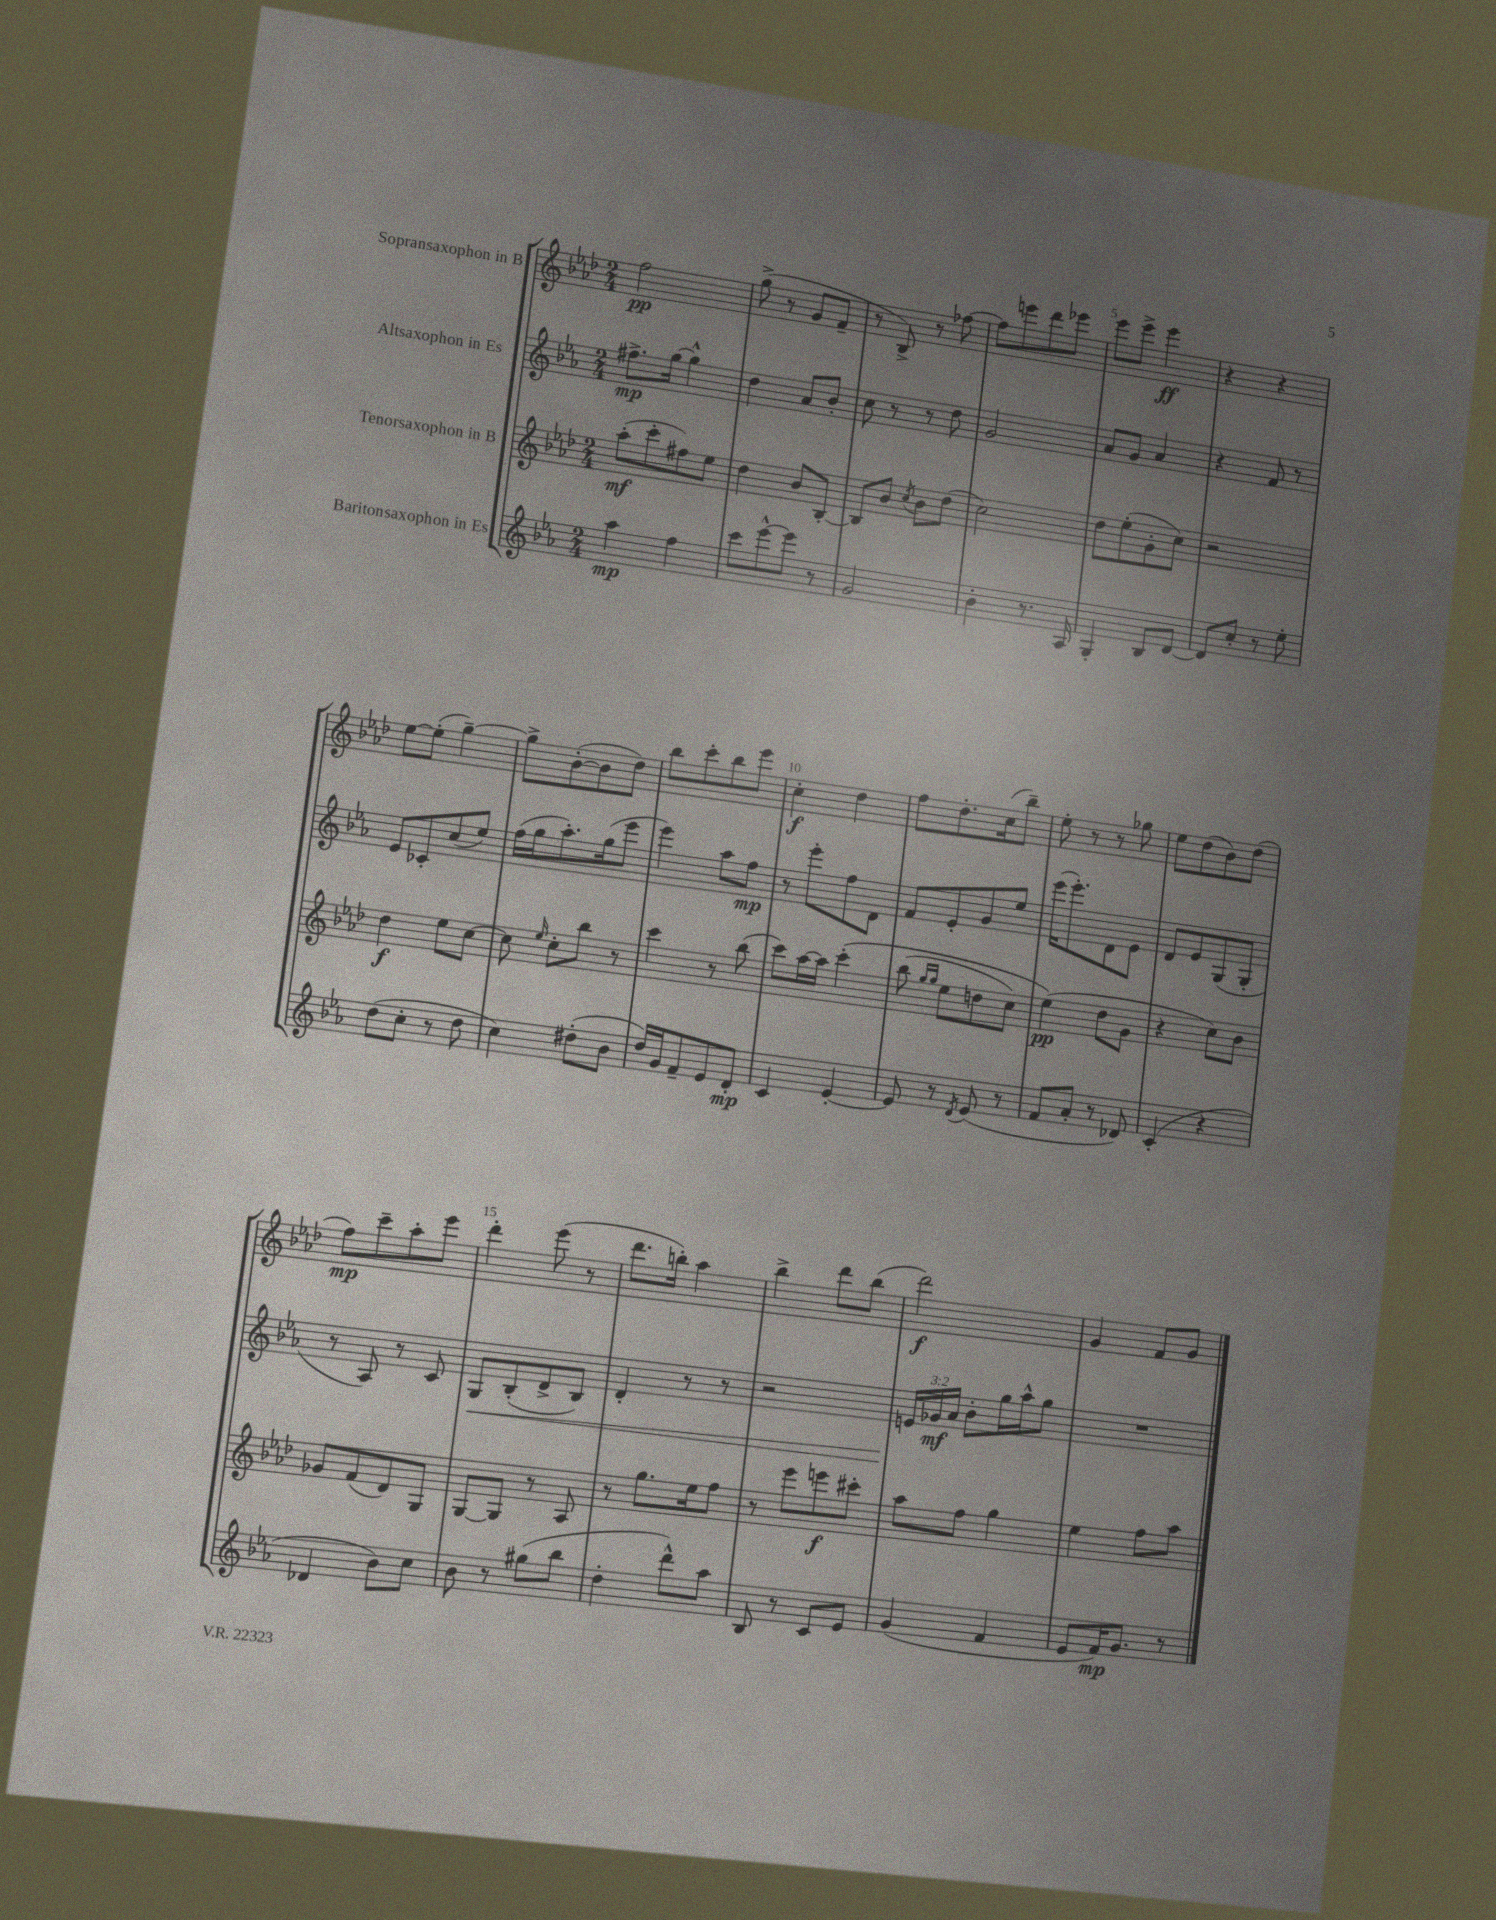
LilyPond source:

<<
\new StaffGroup <<
\new Staff = "s0" \with { instrumentName = "Sopransaxophon in B" } {
    \clef treble \key aes \major \numericTimeSignature \time 2/4
    \autoBeamOff f''2\pp |
    g''8->( r8 g'8[ f'8]-- |
    r8 bes8->) r8 fes''8~ |
    fes''8[ e'''8 des'''8 ees'''8] |
    ees'''8[ ees'''8]-> ees'''4\ff |
    r4 r4 |
    ees''8[~ ees''8]-.( g''4~--) |
    g''8[-> bes'8~-.( bes'8 des''8]) |
    bes''8[ c'''8-. bes''8 ees'''8] |
    c''4-.\f des''4 |
    f''8[ des''8.-. c''16( bes''8]--) |
    ees''8-. r8 r8 ges''8 |
    ees''8[ des''8( bes'8) des''8]( |
    f''8[\mp) c'''8-- aes''8-. ees'''8] |
    des'''4-. ees'''8( r8 |
    des'''8.[ b''16]-.) aes''4 |
    bes''4-> des'''8[ bes''8]( |
    des'''2\f) |
    g'4 f'8[ g'8] \bar "|." |
}
\new Staff = "s1" \with { instrumentName = "Altsaxophon in Es" } {
    \clef treble \key ees \major \numericTimeSignature \time 2/4 \override Staff.TupletNumber.text = #tuplet-number::calc-fraction-text
    \autoBeamOff fis''8.[->\mp g''16]~ g''4-^ |
    d''4 aes'8[ bes'8]-. |
    c''8 r8 r8 d''8 |
    g'2 |
    aes'8[ g'8] aes'4 |
    r4 f'8 r8 |
    ees'8[ ces'8-. c''8( ees''8]) |
    f''16[( g''16 aes''8.-.) g''16( ees'''8] |
    ees'''4) aes''8[ f''8]\mp |
    r8 ees'''8[-. f''8 d'8] |
    f'8[ ees'8-. g'8 ees''8] |
    ees'''16[( ees'''8.-.) d'8 ees'8] |
    d'8[ ees'8 g8( g8]-. |
    r8 aes8) r8 c'8 |
    g8[\< bes8-.( d'8-> bes8]) |
    d'4-. r8 r8 |
    r2 |
    \tuplet 3/2 { e'16[\! ges'16\mf aes'16] } bes'8[-. g''16 aes''16-^ g''8] |
    R2 \bar "|." |
}
\new Staff = "s2" \with { instrumentName = "Tenorsaxophon in B" } {
    \clef treble \key aes \major \numericTimeSignature \time 2/4
    \autoBeamOff aes''8[-.\mf( c'''8-. fis''8) ees''8] |
    des''4 bes'8[ bes8]~-. |
    bes8[ bes'8] \acciaccatura { c''8 } bes'8[ des''8]( |
    c''2) |
    des''8[ ees''8-.( g'8-. c''8]) |
    r2 |
    des''4\f ees''8[ c''8]~ |
    c''8 \grace { ees''16 } c''8[-. bes''8] r8 |
    c'''4 r8 bes''8( |
    c'''8[) aes''16~ aes''16] c'''4-.\( |
    bes''8( \grace { g''16[ g''16] } ees''8[ d''8 c''8]) |
    ees''4\pp(\) des''8[ g'8] |
    r4 c''8[) bes'8] |
    ges'8[ f'8( des'8) g8] |
    g8[~ g8] r8 aes8 |
    r8 g''8.[ ees''16 f''8] |
    r8 ees'''8[ e'''8\f cis'''8]-. |
    aes''8[ f''8] g''4 |
    ees''4 f''8[ aes''8] \bar "|." |
}
\new Staff = "s3" \with { instrumentName = "Baritonsaxophon in Es" } {
    \clef treble \key ees \major \numericTimeSignature \time 2/4
    \autoBeamOff aes''4\mp f''4 |
    c'''8[ ees'''8~-^ ees'''8] r8 |
    g'2 |
    bes'4-. r8. aes16 |
    g4-. bes8[ d'8]~ |
    d'8[ c''8]-. r8 ees''8-. |
    d''8[( c''8]-. r8 d''8 |
    c''4) dis''8[-.( bes'8] |
    d''16[) g'16 f'8-- ees'8 d'8]-.\mp |
    c'4 ees'4~-. |
    ees'8 r8 \acciaccatura { d'8 } ees'8( r8 |
    f'8[ aes'8]-. r8 des'8) |
    c'4-.( r4 |
    des'4 bes'8[) c''8] |
    bes'8 r8 gis''8[( bes''8] |
    d''4-. d'''8[-^) aes''8] |
    bes8 r8 c'8[ ees'8] |
    g'4( f'4 |
    ees'8[ f'16\mp) g'8.] r8 \bar "|." |
}
>>
>>
\layout { \context { \Score \override BarNumber.break-visibility = ##(#f #t #t) barNumberVisibility = #(every-nth-bar-number-visible 5) } }
